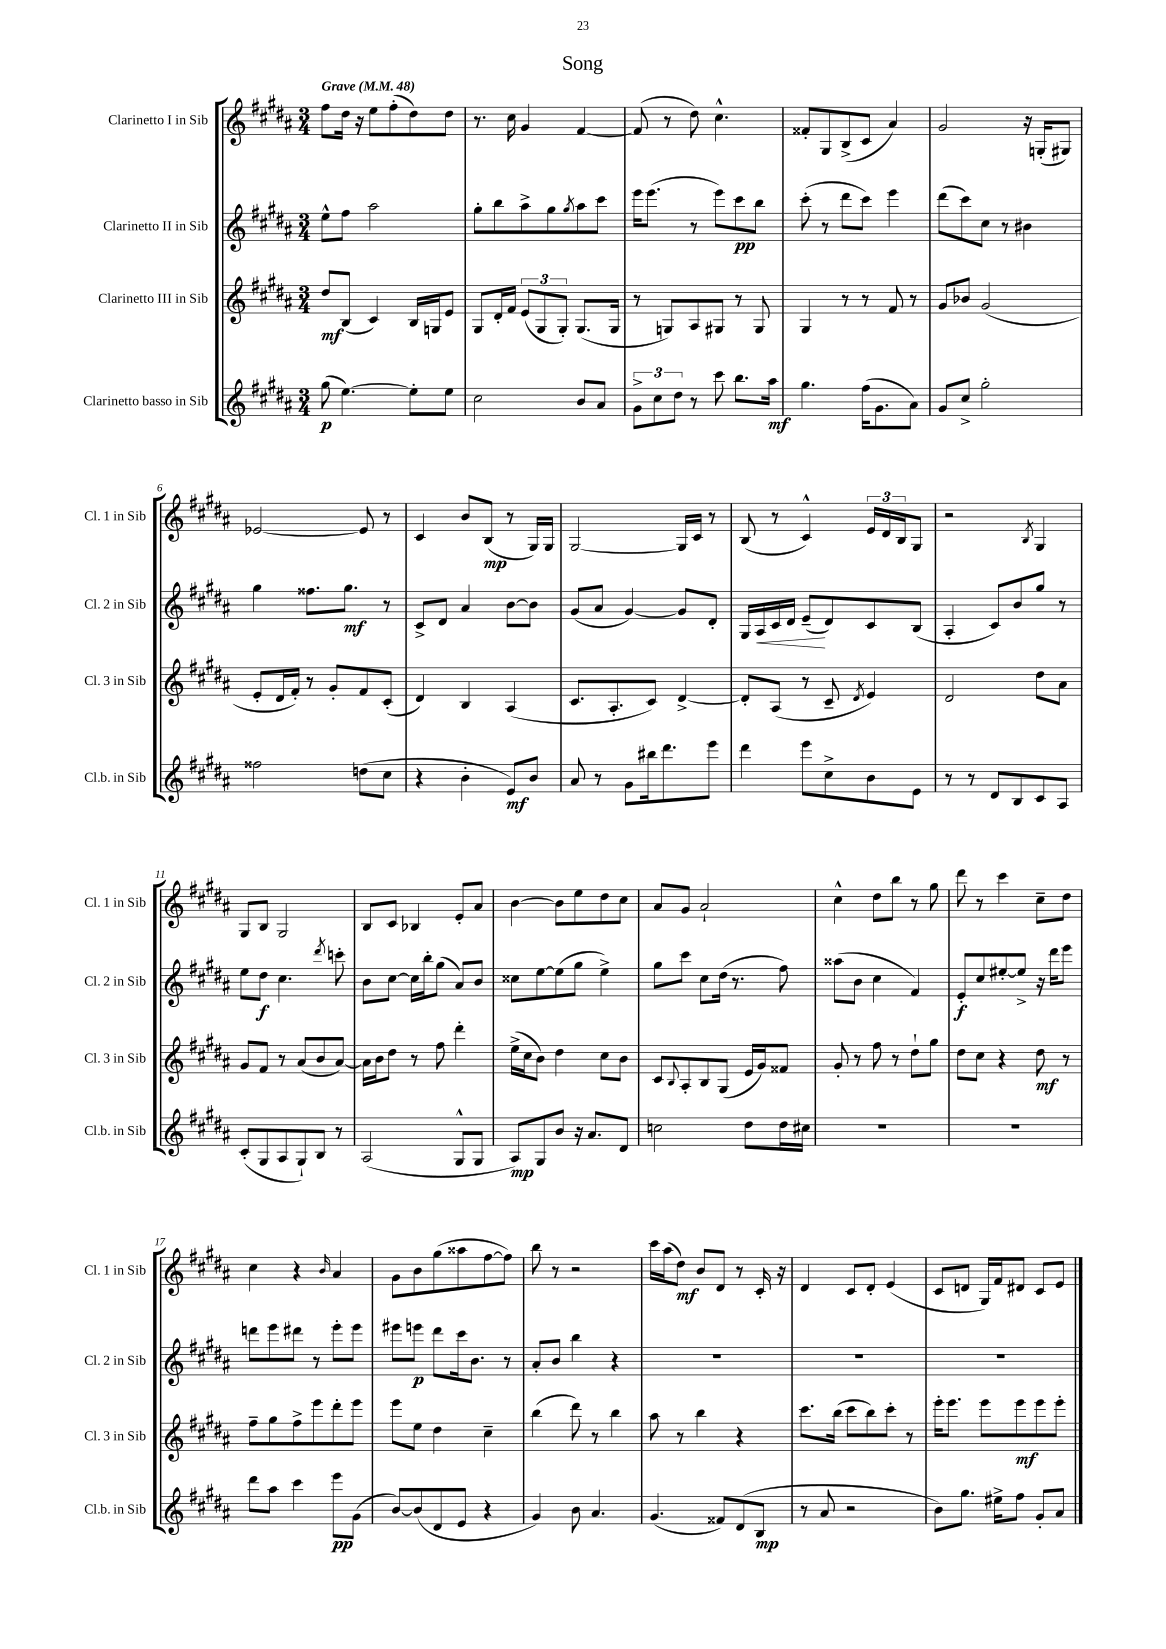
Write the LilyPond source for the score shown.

\header { title = "Song" }
<<
\new StaffGroup <<
\new Staff = "s0" \with { instrumentName = "Clarinetto I in Sib" shortInstrumentName = "Cl. 1 in Sib" } {
    \clef treble \key b \major \numericTimeSignature \time 3/4 \tempo "Grave" 4 = 48
    fis''8 dis''16 r16 e''8 fis''8-.( dis''8) dis''8 |
    r8. cis''16 gis'4 fis'4~ |
    fis'8( r8 dis''8) cis''4.-^ |
    fisis'8-. gis8 b8->( cis'8 ais'4) |
    gis'2 r16 g16-.( gis8) |
    ees'2~ ees'8 r8 |
    cis'4 b'8 b8\mp( r8 gis16) gis16 |
    gis2~ gis16 cis'16 r8 |
    b8( r8 cis'4-^) \tuplet 3/2 { e'16 dis'16 b16 } gis8 |
    r2 \acciaccatura { b8 } gis4 |
    gis8 b8 gis2 |
    b8 cis'8 bes4 e'8-. ais'8 |
    b'4~ b'8 e''8 dis''8 cis''8 |
    ais'8 gis'8 ais'2-! |
    cis''4-^ dis''8 b''8 r8 gis''8 |
    dis'''8 r8 cis'''4 cis''8-- dis''8 |
    cis''4 r4 \grace { b'16 } ais'4 |
    gis'8 b'8 gis''8( aisis''8 fis''8~ fis''8) |
    b''8 r8 r2 |
    cis'''16 ais''16( dis''8\mf) b'8 dis'8 r8 cis'16-. r16 |
    dis'4 cis'8 dis'8-. e'4( |
    cis'8 d'8 gis16) fis'16 dis'8 cis'8 e'8 \bar "|." |
}
\new Staff = "s1" \with { instrumentName = "Clarinetto II in Sib" shortInstrumentName = "Cl. 2 in Sib" } {
    \clef treble \key b \major \numericTimeSignature \time 3/4
    e''8-^ fis''8 ais''2 |
    gis''8-. b''8 ais''8-> gis''8 \acciaccatura { gis''8 } ais''8 cis'''8 |
    e'''16 e'''8.( r8 e'''8) cis'''8\pp b''8 |
    cis'''8-.( r8 dis'''8 cis'''8) e'''4 |
    dis'''8( cis'''8) cis''8 r8 bis'4 |
    gis''4 fisis''8. gis''8.\mf r8 |
    cis'8-> dis'8 ais'4 b'8~ b'8 |
    gis'8( ais'8 gis'4~) gis'8 dis'8-. |
    gis16 ais16\< cis'16 dis'16 e'8--\!( dis'8) cis'8 b8( |
    ais4-. cis'8) b'8 gis''8 r8 |
    e''8 dis''8\f cis''4. \acciaccatura { dis'''8 } c'''8-. |
    b'8 cis''8~ cis''16 b''16-. gis''8( ais'8) b'8 |
    cisis''8 e''8~ e''8( gis''8 e''4->) |
    gis''8 cis'''8 cis''8 dis''16( r8. fis''8) |
    aisis''8( b'8 cis''4 fis'4) |
    e'8-.\f cis''8 eis''8~-. eis''8-> r16 dis'''16 e'''8 |
    d'''8 e'''8 dis'''8 r8 e'''8-. e'''8 |
    eis'''8 e'''8\p dis'''8 cis'''16 b'8. r8 |
    ais'8-. b'8 b''4 r4 |
    R2. |
    R2. |
    R2. \bar "|." |
}
\new Staff = "s2" \with { instrumentName = "Clarinetto III in Sib" shortInstrumentName = "Cl. 3 in Sib" } {
    \clef treble \key b \major \numericTimeSignature \time 3/4
    dis''8\mf b8( cis'4) b16 g16 e'8 |
    gis8 dis'16-. fis'16 \tuplet 3/2 { e'8( gis8 gis8-.) } gis8.( gis16 |
    r8 g8) ais8 gis8 r8 gis8 |
    gis4 r8 r8 fis'8 r8 |
    gis'8 bes'8 gis'2( |
    e'8-. dis'16 fis'16-.) r8 gis'8-. fis'8 cis'8-.( |
    dis'4) b4 ais4( |
    cis'8. ais8.-. cis'8) dis'4~-> |
    dis'8-. ais8( r8 cis'8-- \acciaccatura { dis'8 } e'4) |
    dis'2 dis''8 ais'8 |
    gis'8 fis'8 r8 ais'8( b'8 ais'8~) |
    ais'16 b'16 dis''8 r8 fis''8 dis'''4-. |
    e''16->( cis''16 b'8) dis''4 cis''8 b'8 |
    cis'8 \appoggiatura { b8 } ais8-. b8 gis8( e'16 gis'16) fisis'8 |
    gis'8-. r8 fis''8 r8 dis''8-! gis''8 |
    dis''8 cis''8 r4 dis''8\mf r8 |
    fis''8-- gis''8 fis''8-> e'''8 dis'''8-. e'''8 |
    e'''8 e''8 dis''4 cis''4-- |
    b''4( dis'''8) r8 b''4 |
    ais''8 r8 b''4 r4 |
    cis'''8. b''16( cis'''8 b''8) cis'''8-. r8 |
    e'''16-. e'''8. e'''8 e'''8\mf e'''8 e'''8-. \bar "|." |
}
\new Staff = "s3" \with { instrumentName = "Clarinetto basso in Sib" shortInstrumentName = "Cl.b. in Sib" } {
    \clef treble \key b \major \numericTimeSignature \time 3/4
    gis''8\p( e''4.~) e''8-. e''8 |
    cis''2 b'8 ais'8 |
    \tuplet 3/2 { gis'8-> cis''8 dis''8 } r8 cis'''8 b''8. ais''16\mf |
    gis''4. fis''16( gis'8. ais'8) |
    gis'8 cis''8-> gis''2-. |
    fisis''2 d''8( cis''8 |
    r4 b'4-. e'8\mf) b'8 |
    ais'8 r8 gis'8 bis''16 dis'''8. e'''8 |
    dis'''4 e'''8 cis''8-> b'8 e'8 |
    r8 r8 dis'8 b8 cis'8 ais8 |
    cis'8-.( gis8 ais8 gis8-!) b8 r8 |
    ais2( gis8-^ gis8 |
    ais8\mp) gis8 b'8 r16 ais'8. dis'8 |
    c''2 dis''8 dis''16 cis''16 |
    R2. |
    R2. |
    dis'''8 ais''8 cis'''4 e'''8\pp gis'8( |
    b'8~) b'8( dis'8 e'8 r4 |
    gis'4) b'8 ais'4. |
    gis'4.( fisis'8) dis'8( b8\mp |
    r8 ais'8 r2 |
    b'8) gis''8. eis''16-> fis''8 gis'8-. ais'8 \bar "|." |
}
>>
>>
